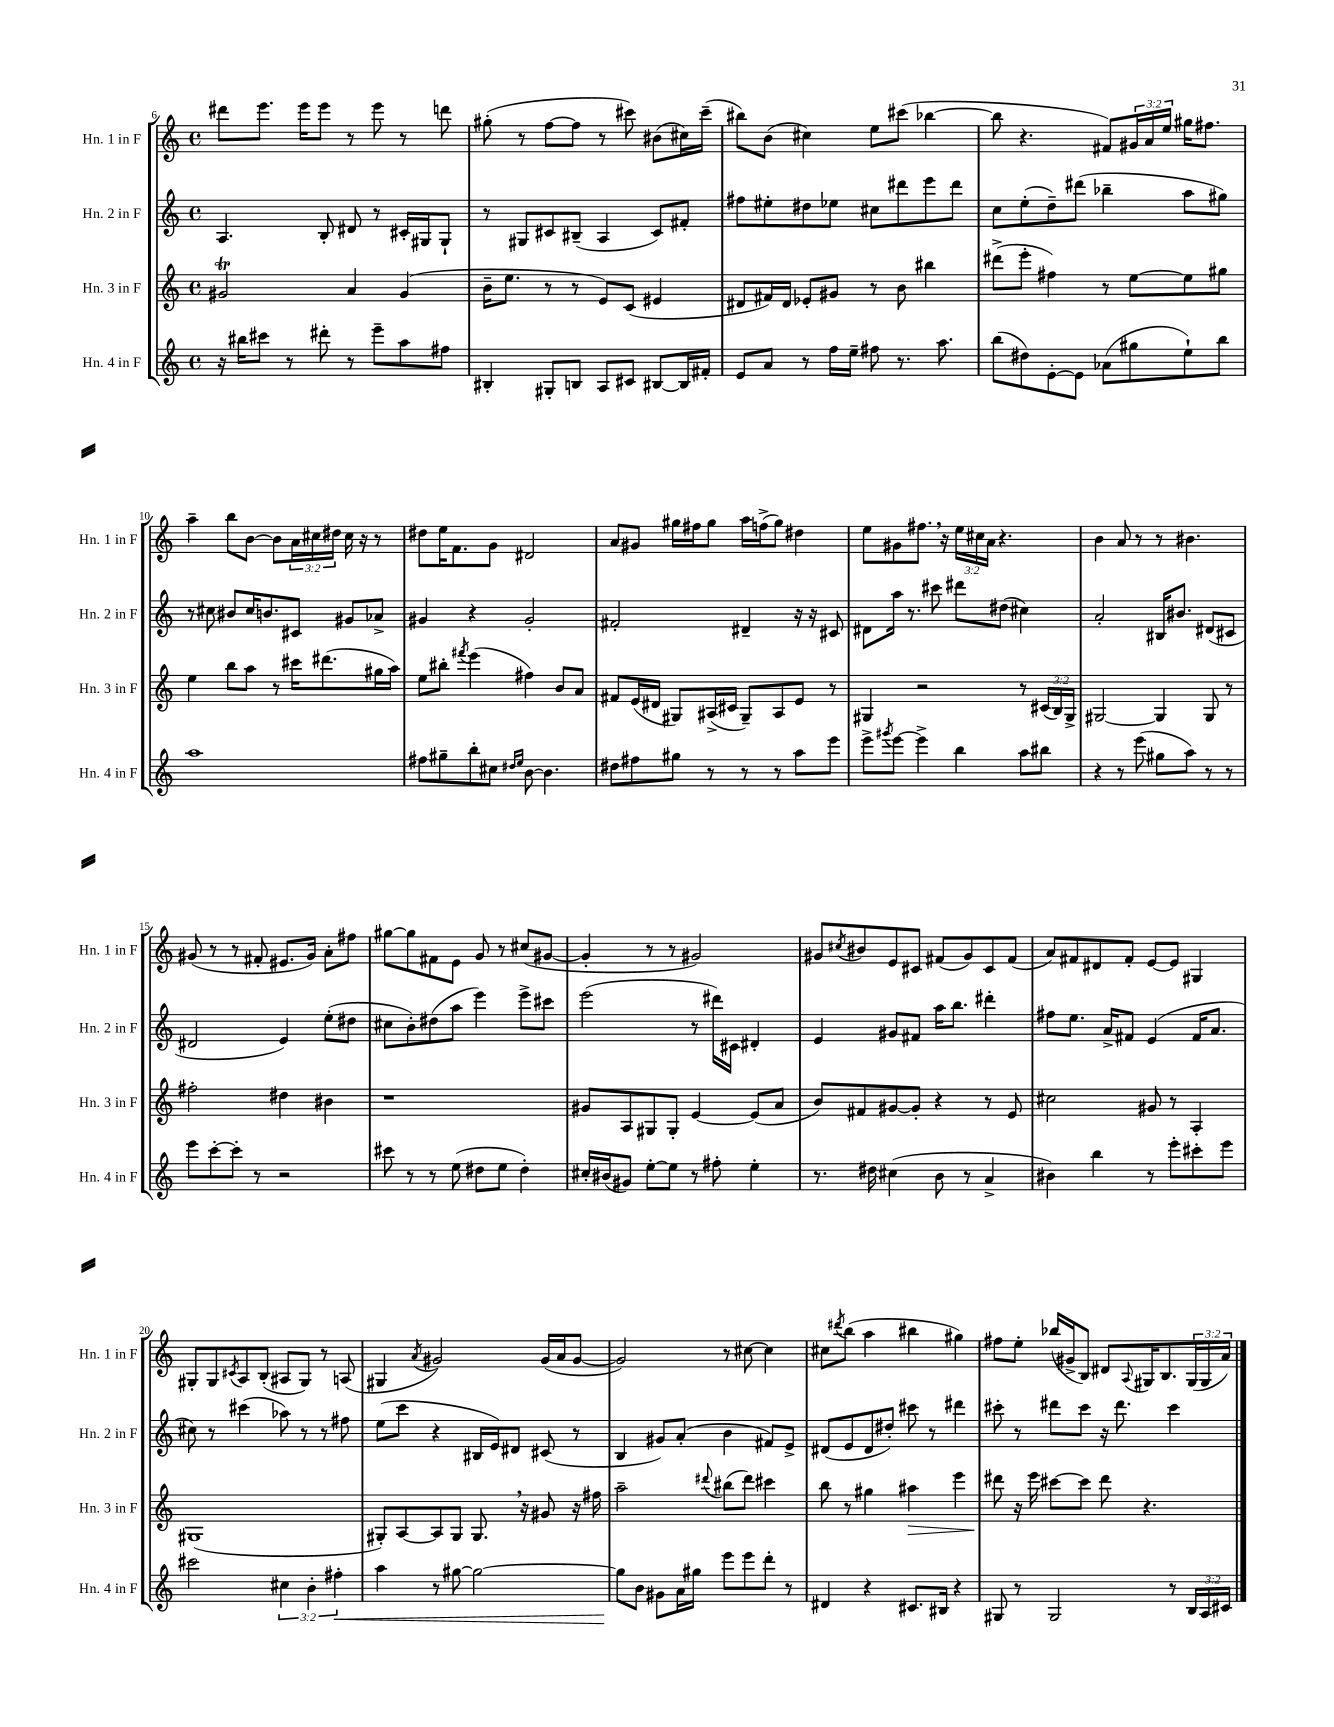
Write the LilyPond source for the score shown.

<<
\new StaffGroup <<
\new Staff = "s0" \with { instrumentName = "Hn. 1 in F" shortInstrumentName = "Hn. 1 in F" } {
    \clef treble \key c \major \defaultTimeSignature \time 4/4 \override Staff.TupletNumber.text = #tuplet-number::calc-fraction-text
    dis'''8 e'''8. e'''16 e'''8 r8 e'''8 r8 d'''8 |
    gis''8-.( r8 f''8~ f''8 r8 cis'''8) bis'8( cis''16) cis'''16--( |
    bis''8) b'8( cis''4) e''8 cis'''8( bes''4~ |
    bes''8 r4. fis'8) \tuplet 3/2 { gis'16 a'16 e''16 } gis''16 fis''8. |
    a''4-- b''8 b'8~ b'8 \tuplet 3/2 { a'16 cis''16 dis''16 } cis''16 r16 r8 |
    dis''8 e''16 f'8. g'8 dis'2 |
    a'8 gis'8 gis''16 fis''16 gis''8 a''16 f''16->( gis''8) dis''4 |
    e''8 gis'8 fis''8. \breathe r16 \tuplet 3/2 { e''16 cis''16 a'16 } r4. |
    b'4 a'8 r8 r8 bis'4. |
    gis'8( r8 r8 fis'8-. eis'8. gis'16) a'8-. fis''8 |
    gis''8~ gis''8 fis'8 e'8 g'8 r8 cis''8( gis'8~ |
    gis'4-. r8 r8 gis'2) |
    gis'8 \acciaccatura { cis''8 } bis'8 e'8 cis'8 fis'8( gis'8) cis'8 fis'8( |
    a'8) fis'8 dis'8 fis'8-. e'8~ e'8 gis4 |
    gis8-. gis8 \acciaccatura { cis'8 } a8 b8-.( ais8 gis8) r8 a8( |
    gis4 \acciaccatura { a'8 } gis'2) gis'16( a'16 gis'8~ |
    gis'2) r8 cis''8~ cis''4 |
    cis''8 \acciaccatura { dis'''8 } b''8( a''4 bis''4 gis''4) |
    fis''8 e''8-. bes''16( gis'16-> b8) dis'8 \appoggiatura { a8 } gis16 b8. \tuplet 3/2 { gis16( gis16 a'16) } \bar "|." |
}
\new Staff = "s1" \with { instrumentName = "Hn. 2 in F" shortInstrumentName = "Hn. 2 in F" } {
    \clef treble \key c \major \defaultTimeSignature \time 4/4
    a4. b8-. dis'8 r8 cis'16-. gis16 gis8-! |
    r8 gis8 cis'8 bis8--( a4 cis'8) fis'8-. |
    fis''8 eis''8-. dis''8 ees''8 cis''8 dis'''8 e'''8 dis'''8 |
    c''8 e''8-.( d''8--) dis'''8( bes''4-- a''8 gis''8) |
    r8 cis''8 bis'8 cis''16 b'8. cis'8 gis'8 aes'8-> |
    gis'4 r4 gis'2-. |
    fis'2-. dis'4-- r16 r16 cis'8 |
    dis'8 a''16 r8. cis'''8 dis'''8 dis''8( cis''4) |
    a'2-. bis16 bis'8. dis'8( cis'8 |
    dis'2 e'4) e''8-.( dis''8 |
    cis''8 b'8-.) dis''8( a''8 e'''4) e'''8-> cis'''8 |
    e'''2( r8 dis'''16) cis'16 dis'4-. |
    e'4 gis'8 fis'8 a''16 b''8. dis'''4-. |
    fis''8 e''8. a'16-> fis'8 e'4( fis'16 a'8. |
    cis''8) r8 cis'''4( aes''8) r8 r8 fis''8 |
    e''8( c'''8 r4 bis16 e'16) dis'8 cis'8( r8 |
    b4 gis'8) a'8-.( b'4 fis'8) e'8-> |
    dis'8( e'8 dis'8 dis''8-.) cis'''8 r8 dis'''4 |
    cis'''8-. r8 dis'''8 cis'''8 r16 dis'''8. cis'''4 \bar "|." |
}
\new Staff = "s2" \with { instrumentName = "Hn. 3 in F" shortInstrumentName = "Hn. 3 in F" } {
    \clef treble \key c \major \defaultTimeSignature \time 4/4 \override Staff.TupletNumber.text = #tuplet-number::calc-fraction-text
    gis'2\trill a'4 gis'4( |
    b'16-- e''8. r8 r8 e'8) c'8( eis'4 |
    dis'8 fis'16) dis'16 ees'8-. gis'8 r8 b'8 bis''4 |
    dis'''8->( e'''8-. fis''4) r8 e''8~ e''8 gis''8 |
    e''4 b''8 a''8 r8 cis'''16 dis'''8.( gis''16 a''16) |
    e''8 bis''8-. \acciaccatura { fis'''8 } e'''4( fis''4) b'8 a'8 |
    fis'8 e'16( dis'16 gis8) ais16->( cis'16 gis8--) ais8 e'8 r8 |
    gis4 r2 r8 \tuplet 3/2 { cis'16( b16) gis16-> } |
    gis2~ gis4 gis8 r8 |
    fis''2-. dis''4 bis'4 |
    r1 |
    gis'8 a8 gis8 gis8-. e'4~ e'8( a'8 |
    b'8) fis'8 gis'8~ gis'8-. r4 r8 e'8 |
    cis''2 gis'8 r8 a4-. |
    gis1( |
    gis8-.) a8~ a8 gis8 gis8. \breathe r16 gis'8 r16 fis''16 |
    a''2-- \appoggiatura { dis'''8 } bis''8( dis'''8) cis'''4 |
    b''8 r8 gis''4 ais''4\> e'''4 |
    dis'''8\! r16 e'''16 cis'''8~ cis'''8 dis'''8 r4. \bar "|." |
}
\new Staff = "s3" \with { instrumentName = "Hn. 4 in F" shortInstrumentName = "Hn. 4 in F" } {
    \clef treble \key c \major \defaultTimeSignature \time 4/4 \override Staff.TupletNumber.text = #tuplet-number::calc-fraction-text
    r16 bis''16 cis'''8 r8 dis'''8-. r8 e'''8-- a''8 fis''8 |
    bis4-. gis8-. b8 a8 cis'8 bis8~ bis16 fis'16-. |
    e'8 a'8 r8 f''16 e''16-- fis''8 r8. a''8. |
    b''8( dis''8) e'8~-. e'8 aes'8( gis''8 e''8-!) b''8 |
    a''1 |
    fis''8 gis''8-- b''8-. cis''8 \grace { dis''16 e''16 } b'8~ b'4. |
    dis''8 fis''8 gis''8 r8 r8 r8 a''8 e'''8 |
    e'''8-> \acciaccatura { gis'''8 } e'''8~ e'''4-> b''4 a''8 bis''8 |
    r4 r8 e'''8( gis''8 a''8) r8 r8 |
    e'''8 c'''8~-. c'''8-. r8 r2 |
    cis'''8 r8 r8 e''8( dis''8 e''8 dis''4-.) |
    cis''16-. bis'16( gis'8) e''8~-. e''8 r8 fis''8-. e''4-. |
    r8. dis''16 cis''4( b'8 r8 a'4-> |
    bis'4) b''4 r8 e'''8-. cis'''8-. e'''8 |
    cis'''2 \tuplet 3/2 { cis''4 b'4-. fis''4-.\< } |
    a''4 r8 gis''8~ gis''2~ |
    gis''8\! b'8 gis'8 a'16 gis''16 e'''8 e'''8 d'''8-. r8 |
    dis'4 r4 cis'8. bis16 r4 |
    gis8 r8 gis2 r8 \tuplet 3/2 { b16 a16 cis'16 } \bar "|." |
}
>>
>>
\layout { \context { \Score currentBarNumber = #6 } }
